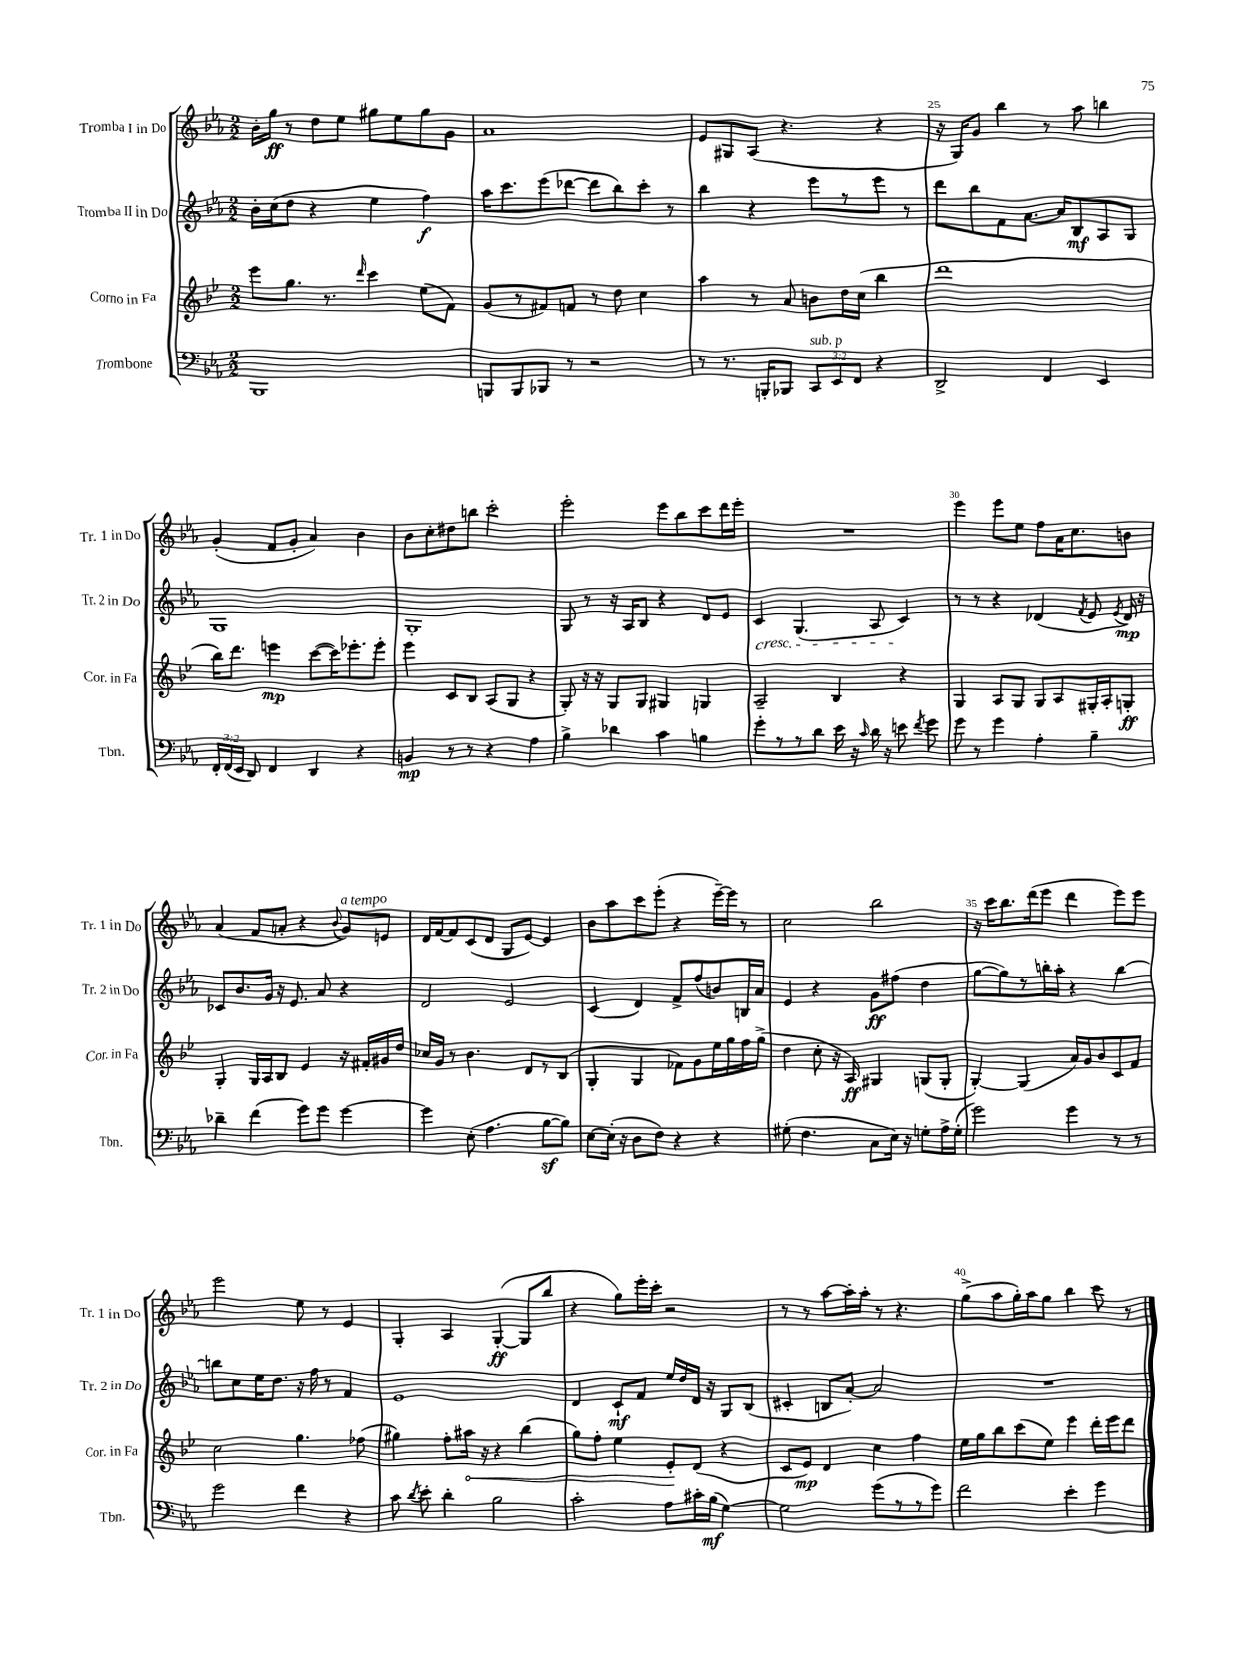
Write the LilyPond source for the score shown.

<<
\new StaffGroup <<
\new Staff = "s0" \with { instrumentName = "Tromba I in Do" shortInstrumentName = "Tr. 1 in Do" } {
    \clef treble \key ees \major \numericTimeSignature \time 2/2
    \autoBeamOff bes'16[-. g''16]\ff r8 d''8[ ees''8] gis''8[ ees''8 gis''8 g'8] |
    aes'1 |
    ees'8[ gis8 aes8]( r4. r4 |
    r16 g16[) g'8] bes''4 r8 aes''8 b''4 |
    g'4-.( f'8[ g'8]-. aes'4) bes'4 |
    bes'8[ c''8-. dis''8 b''8] c'''2-. |
    ees'''2-. ees'''8[ bes''8 c'''8 d'''16 ees'''16]-. |
    R1 |
    ees'''4 ees'''8[ ees''8] f''8[ aes'16 c''8. b'8] |
    aes'4( f'8[ a'8]-. r4 \appoggiatura { bes'8 } g'8[^\markup { \italic "a tempo" }) e'8] |
    d'16[ f'16~ f'8 c'8( d'8] g8[ ees'8]~) ees'4 |
    bes'8[ aes''8 c'''8 ees'''8]-.( r4 ees'''16[~--) ees'''16] r8 |
    c''2 bes''2 |
    r16 c'''16[ bes''8. d'''16( ees'''8] d'''4 ees'''8[) ees'''8] |
    ees'''2 ees''8 r8 ees'4 |
    g4-. aes4 g4~-.\ff( g8[ bes''8] |
    r4 g''8[) ees'''16-. c'''16]-. r2 |
    r8 r8 aes''8[~ aes''16-. aes''16]-. r8 r4. |
    g''8[->( aes''8 g''16-.) aes''16 g''8] bes''4 c'''8 r8 \bar "|." |
}
\new Staff = "s1" \with { instrumentName = "Tromba II in Do" shortInstrumentName = "Tr. 2 in Do" } {
    \clef treble \key ees \major \numericTimeSignature \time 2/2
    \autoBeamOff bes'16[-. c''16( d''8] r4 ees''4 f''4\f) |
    aes''16[ c'''8. ees'''8( des'''8]~ des'''8[ bes''8) c'''8]-. r8 |
    bes''4 r4 ees'''8[ r8 ees'''8] r8 |
    d'''8[ bes''8 f'8 aes'8.]~ aes'16[ bes8\mf aes8 g8] |
    g1 |
    g1-. |
    g8 r8 r16 aes16[ bes8] r4 d'8[ ees'8] |
    c'4\cresc g4.( aes8 c'4\!) |
    r8 r8 r4 des'4( \acciaccatura { f'8 } ees'8 \acciaccatura { ees'8 } des'16\mp) r16 |
    ces'8[ bes'8. g'16] r16 ees'8. aes'8 r4 |
    d'2 ees'2 |
    c'4( d'4) f'8[-> f''8( b'8) b16 aes'16] |
    ees'4 r4 g'8[\ff fis''8]( d''4 |
    g''8[~ g''8) r8 b''16-. aes''16]-. r4 b''4~ |
    b''8[ c''8 ees''16 d''8.] r16 f''16 r8 f'4 |
    ees'1 |
    d'4 c'8[-!\mf f'8] ees''16[ d''16 d'16] r16 g8[ bes8]( |
    cis'4-. b8[ aes'8]~-.) aes'2 |
    R1 \bar "|." |
}
\new Staff = "s2" \with { instrumentName = "Corno in Fa" shortInstrumentName = "Cor. in Fa" } {
    \clef treble \key bes \major \numericTimeSignature \time 2/2
    \autoBeamOff ees'''8[ g''8.] r8. \grace { d'''16 } c'''4 ees''8[( f'8]) |
    g'8[( r8 fis'8) f'8] r8 d''8 c''4 |
    a''4 r8 a'8 b'8[ d''16 c''16]( bes''4 |
    d'''1 |
    bes''16[) d'''8.] e'''4\mp c'''8[~( c'''16) ees'''8.-. ees'''8]-. |
    ees'''4 c'8[ bes8] a8[( g8] r4 |
    g8-.) r16 r16 g8[ g8] gis4 g4 |
    a2-- bes4 r4 |
    g4 a8[ g8] g8[ a8 gis16-. a16-. g8]-.\ff |
    g4-. g16[ a16 bes8] ees'4 r16 fis'16[-. gis'16 d''16] |
    ces''16[ g'16] r8 bes'4. d'8[ r8 bes8]( |
    g4-. g4 fes'8[) g'8 ees''16 g''16 f''16 g''16]->( |
    d''4 c''8-. r16 a16\ff) gis4 g8[( g8]-. |
    g4~-.) g4( a'16[) g'16 bes'8 c'8 f'8] |
    c''2 g''4. fes''8( |
    gis''4) f''8[-. \once \override Hairpin.circled-tip = ##t ais''16]\< r16 r4 bes''4( |
    g''8[) f''8]-. ees''4 ees'8[-.\! d'8]( r4 |
    c'8[ ees'8]\mp) d'4 c''4 f''4 |
    ees''16[ g''16 bes''8 c'''8( ees''8]) ees'''4 d'''16[-. ees'''16 d'''8] \bar "|." |
}
\new Staff = "s3" \with { instrumentName = "Trombone" shortInstrumentName = "Tbn." } {
    \clef bass \key ees \major \numericTimeSignature \time 2/2 \override Staff.TupletNumber.text = #tuplet-number::calc-fraction-text
    \autoBeamOff bes,,1 |
    b,,8[ b,,8 bes,,8] r8 r2 |
    r8 r8. b,,16[-. bes,,8] \tuplet 3/2 { c,8[^\markup { \italic "sub. p" } ees,8 f,8] } r4 |
    d,2-> f,4 ees,4 |
    \tuplet 3/2 { f,16[-. f,16( ees,16] } d,8) f,4 d,4 r4 |
    b,4\mp r8 r8 r4 aes4 |
    bes4-> des'4 c'4 b4 |
    g'8[-. r8 r8 d'8] ees'16 r16 \grace { c'16 } d'16 r16 e'8 \acciaccatura { f'8 } g'8 |
    g'8 r8 g'4 aes4-. bes4-- |
    des'4-- f'4( g'8[) g'8] g'4~ |
    g'4 ees8-.( aes4. bes8[~\sf bes8]) |
    ees8[~ ees16]-.( r16 d8[ f8]) r4 r4 |
    gis8-.( f4. c8[ ees16]) r16 g8[-. aes16-> g16]-.( |
    g'2) g'4 r8 r8 |
    g'2 f'4 r4 |
    c'8 \acciaccatura { d'8 } ees'8-. d'4-. bes2 |
    c'2-. aes8[ cis'16-. bes16]\mf( g4~) |
    g2 g'8[( r8 r8 g'8]) |
    f'2 ees'4-. g'4 \bar "|." |
}
>>
>>
\layout { \context { \Score currentBarNumber = #22 \override BarNumber.break-visibility = ##(#f #t #t) barNumberVisibility = #(every-nth-bar-number-visible 5) } }
